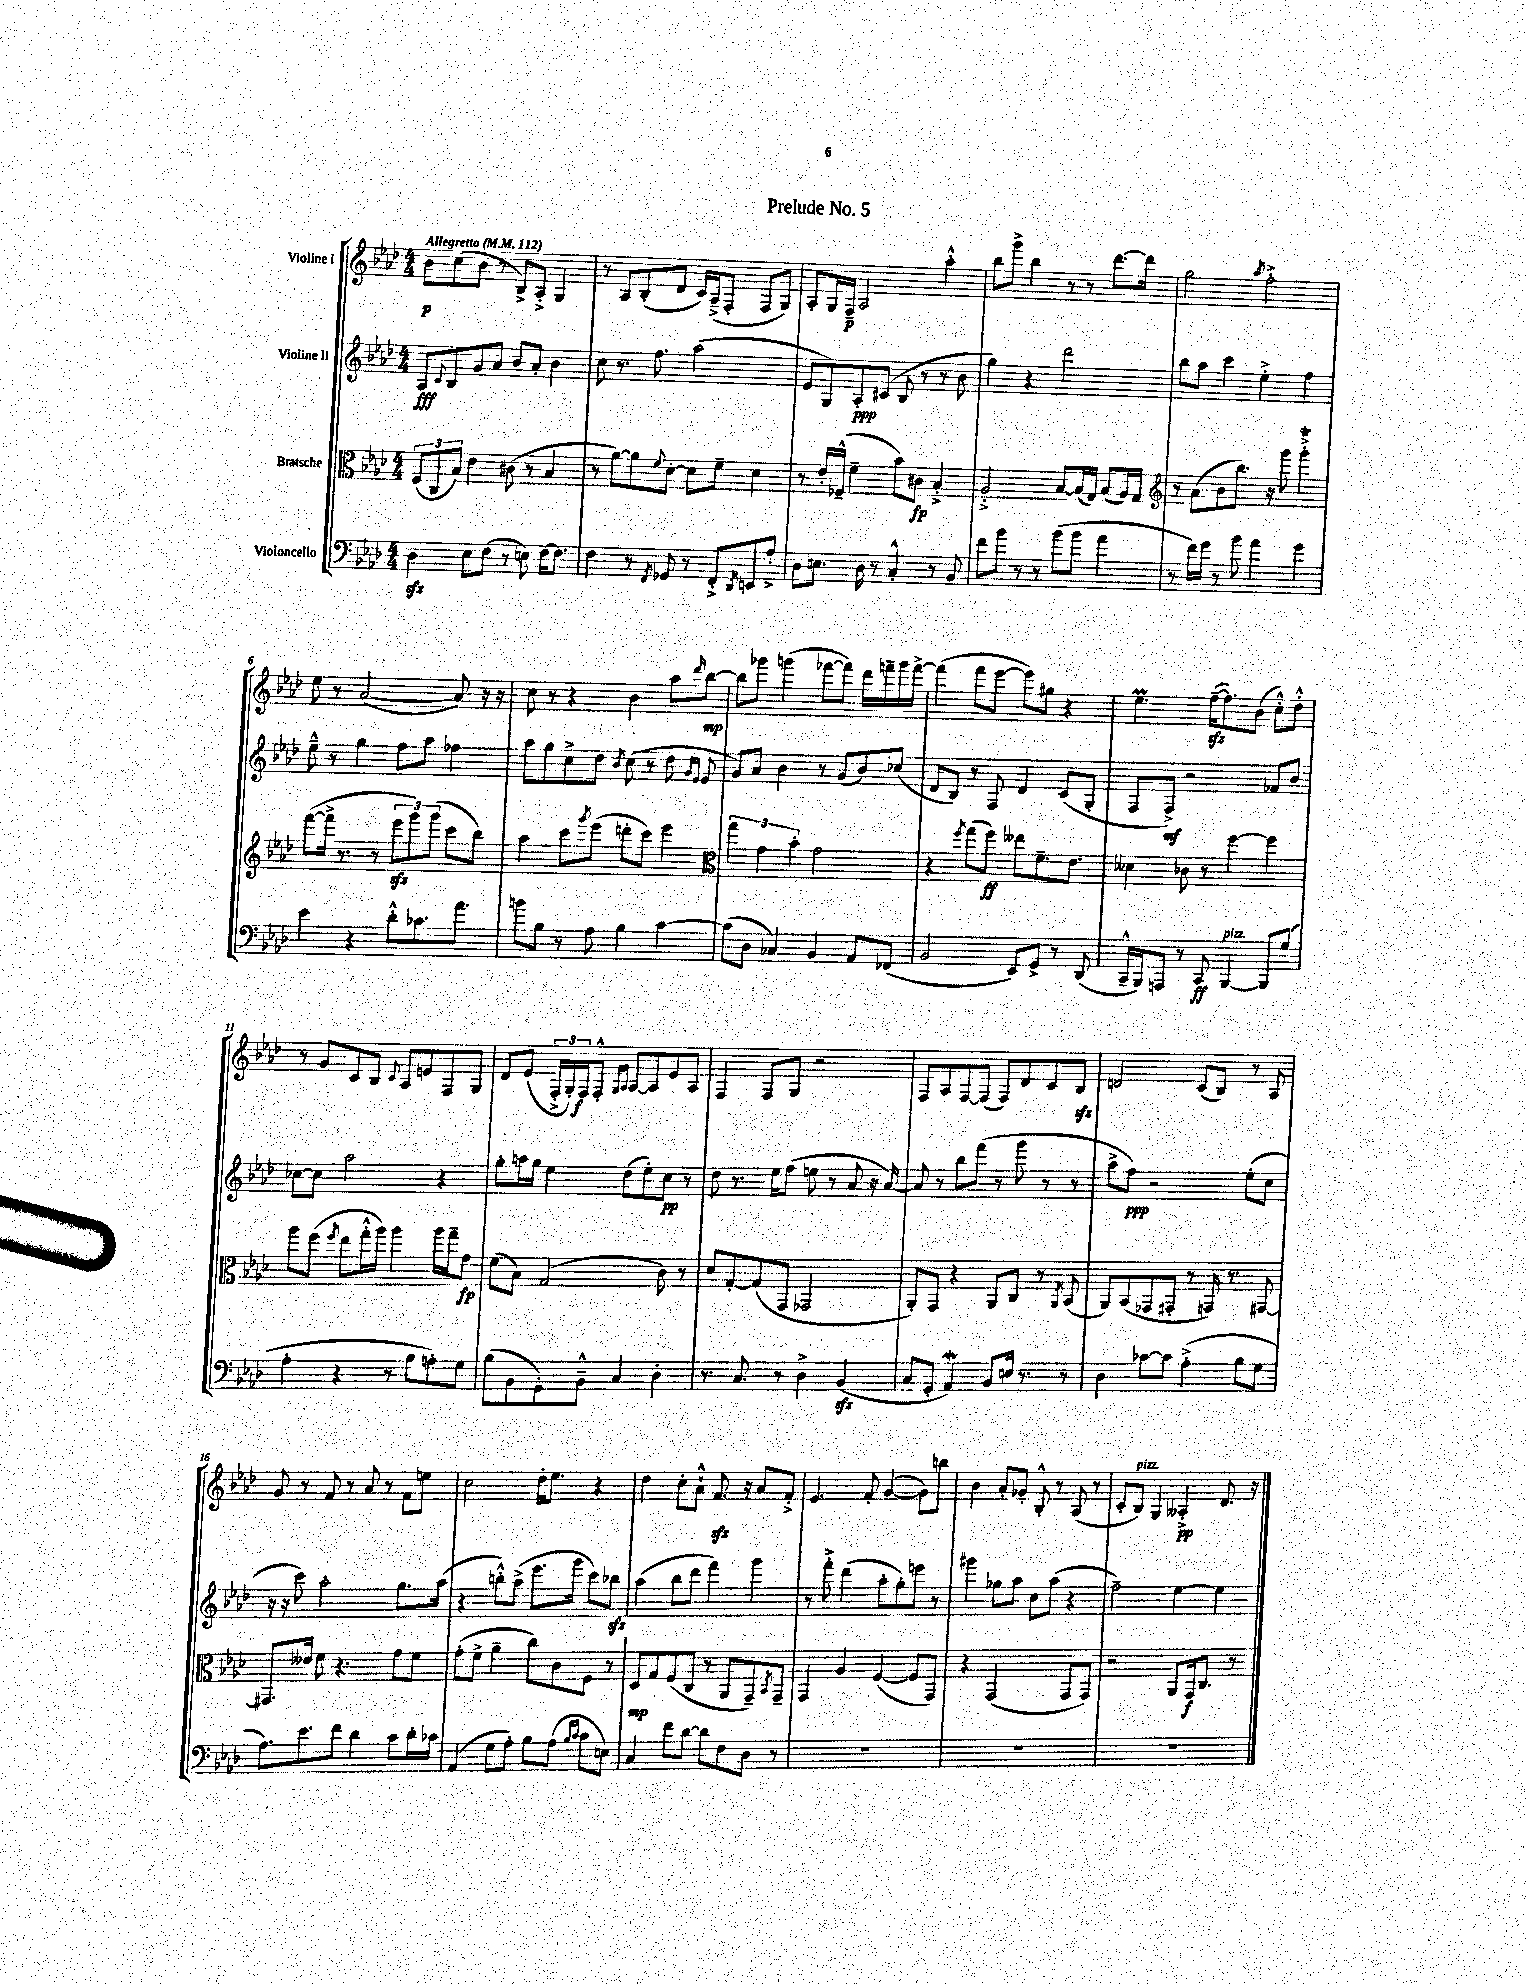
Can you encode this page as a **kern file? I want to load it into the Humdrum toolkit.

**kern	**dynam	**kern	**dynam	**kern	**dynam	**kern	**dynam
*part4	*part4	*part3	*part3	*part2	*part2	*part1	*part1
*staff4	*staff4	*staff3	*staff3	*staff2	*staff2	*staff1	*staff1
*I"Violoncello	*	*I"Bratsche	*	*I"Violine II	*	*I"Violine I	*
*clefF4	*	*clefC3	*	*clefG2	*	*clefG2	*
*k[b-e-a-d-]	*	*k[b-e-a-d-]	*	*k[b-e-a-d-]	*	*k[b-e-a-d-]	*
*M4/4	*	*M4/4	*	*M4/4	*	*M4/4	*
*MM112	*	*MM112	*	*MM112	*	*MM112	*
=1	=1	=1	=1	=1	=1	=1	=1
!	!	!	!	!	!	!LO:TX:a:B:t=Allegretto	!
4D-zz\	.	(12F/L	.	8A-/L	fff	8b-\L	p
.	.	12C/	.	.	.	.	.
.	.	.	.	8qqc/	.	.	.
.	.	.	.	8B-/	.	(8cc\	.
.	.	12B-/J)	.	.	.	.	.
8E-\L	.	4e-\	.	8g/	.	8b-\J	.
(8F\J	.	.	.	8a-/J	.	8r	.
8r	.	(8c#X\	.	8b-/L	.	8B-^/L)	.
8En\)	.	8r	.	8a-'/J	.	8A-'^/J	.
[16F\KL	.	4B-/	.	4b-\	.	4G/	.
8.F\J]	.	.	.	.	.	.	.
=2	=2	=2	=2	=2	=2	=2	=2
4F\	.	8r	.	8cc\	.	8r	.
.	.	[8a-\L)	.	8.r	.	8A-/L	.
8r	.	8a-\]	.	.	.	(8B-'/	.
.	.	.	.	8.ff\	.	.	.
8qFF/	.	8qqf/	.	.	.	.	.
8GG-X/	.	[8d-'\J	.	.	.	8d-/J	.
8r	.	8d-\L]	.	(2aa-\	.	16c/LL)	.
.	.	.	.	.	.	(16A-~^/J	.
8FF'^/L	.	8f~\J	.	.	.	8F'/J	.
8qDD-/	.	.	.	.	.	.	.
8EEn/	.	4d-\	.	.	.	8F/L	.
8A-'^/J	.	.	.	.	.	8G/J)	.
=3	=3	=3	=3	=3	=3	=3	=3
8D-\L	.	8r	.	8e-/L	.	8A-'/L	.
8.En\J	.	16e-'/LL	.	8G/)	.	16G/L	.
.	.	(16F-X~^^/JJ	.	.	.	16F~/JJ	p
.	.	4f~\	.	8A-'/	ppp	2A-/	.
16D-\	.	.	.	.	.	.	.
8r	.	.	.	(8c#X/J	.	.	.
4C'^^/	.	8b-\L)	.	8B-/	.	.	.
.	.	8c#X\J	fp	8r	.	.	.
8r	.	4B-'^/	.	8r	.	4aa-'^^\	.
8BB-/	.	.	.	8b-\	.	.	.
=4	=4	=4	=4	=4	=4	=4	=4
8f\L	.	2A-'^/	.	4gg\)	.	8bb-\L	.
8b-\J	.	.	.	.	.	8ggg^\J	.
8r	.	.	.	4r	.	4bb-\	.
8r	.	.	.	.	.	.	.
(8b-\L	.	[8B-/L	.	2ddd-\	.	8r	.
8b-\J	.	(16B-/L]	.	.	.	8r	.
.	.	16G/JJ)	.	.	.	.	.
4a-\	.	(8B-/L	.	.	.	[8.ddd-\L	.
.	.	16A-/L)	.	.	.	.	.
.	.	16G/JJ	.	.	.	16ddd-\Jk]	.
=5	=5	=5	=5	=5	=5	=5	=5
*	*	*clefG2	*	*	*	*	*
8r	.	8r	.	8bb-\L	.	2gg\	.
16f\LL)	.	(8a-\L	.	8aa-\J	.	.	.
16g\JJ	.	.	.	.	.	.	.
8r	.	8b-\	.	4ccc\	.	.	.
8b-\	.	8.bb-\J)	.	.	.	.	.
.	.	.	.	.	.	8qaa-/	.
4a-\	.	.	.	4ee-'^\	.	2ff'^\	.
.	.	16r	.	.	.	.	.
.	.	8ggg\	.	.	.	.	.
4g\	.	4gggt'^\	.	4ff\	.	.	.
!!LO:LB:g=z
=6	=6	=6	=6	=6	=6	=6	=6
4e-\	.	([8fff\L	.	8ee-~^^\	.	8ee-\	.
.	.	16fff^\Jk]	.	8r	.	8r	.
.	.	8.r	.	.	.	.	.
4r	.	.	.	4gg\	.	([2a-/	.
.	.	8r	.	.	.	.	.
8d-'^^\L	.	12eee-zz\L	.	8ff\L	.	.	.
.	.	12ggg\)	.	.	.	.	.
8.c-X\	.	.	.	8aa-\J	.	.	.
.	.	(12ggg\J	.	.	.	.	.
.	.	8ccc\L	.	4ff-X\	.	8a-/])	.
8.a-\J	.	.	.	.	.	.	.
.	.	8bb-\J)	.	.	.	16r	.
.	.	.	.	.	.	16r	.
=7	=7	=7	=7	=7	=7	=7	=7
8bn\L	.	4aa-\	.	8aa-\L	.	8cc\	.
8B-\J	.	.	.	8gg\	.	8r	.
8r	.	8ccc\L	.	8cc^\	.	4r	.
.	.	8qggg/	.	.	.	.	.
8A-\	.	(8eee-\J	.	8dd-\J	.	.	.
.	.	.	.	8qb-/	.	.	.
4B-\	.	8dddn'\L	.	(8cc\	.	4b-\	.
.	.	8ccc\J)	.	8r	.	.	.
[4c\	.	4eee-\	.	8dd-\	.	8aa-\L	.
.	.	.	.	16qqg/LL	.	.	.
.	.	.	.	16qqe-/JJ	.	16qqddd-/	.
.	.	.	.	8e-/	.	[8bb-\J	mp
=8	=8	=8	=8	=8	=8	=8	=8
*	*	*clefC3	*	*	*	*	*
(8c\L]	.	6gg\	.	8g/L)	.	8bb-\L]	.
8D-\J	.	.	.	8a-/J	.	8ggg-X\J	.
.	.	6g\	.	.	.	.	.
4C-X/)	.	.	.	4b-\	.	(4gggn\	.
.	.	6b-'\	.	.	.	.	.
4BB-/	.	2g\	.	8r	.	[8fff-X\L	.
.	.	.	.	(8g/L	.	8fff-\J])	.
8AA-/L	.	.	.	8b-/)	.	16ddd-\LL	.
.	.	.	.	.	.	16fffn~\	.
(8FF-X/J	.	.	.	(8cc-X/J	.	16ggg\	.
.	.	.	.	.	.	[16fff^\JJ	.
=9	=9	=9	=9	=9	=9	=9	=9
2BB-/	.	4r	.	8d-/L	.	(4fff\]	.
.	.	.	.	8B-/J)	.	.	.
.	.	8qff/	.	.	.	.	.
.	.	(8gg\L	.	8r	.	8fff\L	.
.	.	8ff\J)	ff	8F/	.	[8eee-\J	.
8EE-/L)	.	8ee--X\L	.	4d-/	.	8eee-\L])	.
8GG^/J	.	8.f~\	.	.	.	8gg#X\J	.
8r	.	.	.	(8c/L	.	4r	.
.	.	8.e-\J	.	.	.	.	.
(8DD-/	.	.	.	8G'/J	.	.	.
=10	=10	=10	=10	=10	=10	=10	=10
16CC~^^/LL	.	4d--X\	.	8F/L	.	4.ee-M\	.
16BBB-/J)	.	.	.	.	.	.	.
8AAAn/J	.	.	.	8F^/J)	mf	.	.
8r	.	8c-X\	.	2r	.	.	.
8CC/	ff	8r	.	.	.	([16ffzz~\KL	.
.	.	.	.	.	.	8.ff\])	.
!LO:TX:a:i:t=pizz.	!	!	!	!	!	!	!
[4BBB-/	.	[4ff\	.	.	.	.	.
.	.	.	.	.	.	(8b-\J	.
8BBB-/L]	.	4ff\]	.	8f-X/L	.	8cc'^^\L)	.
(8G/J	.	.	.	8b-/J	.	8dd-'^^\J	.
!!LO:LB:g=z
=11	=11	=11	=11	=11	=11	=11	=11
4A-'\	.	8aa-\L	.	[8cc-X\L	.	8r	.
.	.	(8ff\J	.	8cc-\J]	.	8g/L	.
.	.	8qff/	.	.	.	.	.
4r	.	8ee-\L	.	2aa-\	.	8c/	.
.	.	16gg'^^\L	.	.	.	8B-/J	.
.	.	16aa-\JJ)	.	.	.	.	.
.	.	.	.	.	.	8qqc/	.
8r	.	4aa-\	.	.	.	8A-/L	.
8B-\L	.	.	.	.	.	8en/	.
8An'\)	.	16aa-\LL	.	4r	.	8F/	.
.	.	16gg~\J	.	.	.	.	.
8G\J	.	8g\J	fp	.	.	8G/J	.
=12	=12	=12	=12	=12	=12	=12	=12
(8B-\L	.	(8f\L	.	8gg'\L	.	8d-/L	.
8BB-\	.	8B-\J)	.	16aan\L	.	(8e-/J	.
.	.	.	.	16gg\JJ	.	.	.
8GG'\)	.	(2G/	.	4ee-\	.	24F'^/LL	.
.	.	.	.	.	.	24G'/)	.
.	.	.	.	.	.	24F/J	f
8BB-~^^\J	.	.	.	.	.	8F'^^/J	.
.	.	.	.	.	.	16qqG/LL	.
.	.	.	.	.	.	16qqA-/JJ	.
4C/	.	.	.	(8dd-\L	.	[8A-/L	.
.	.	.	.	8ee-'\)	.	8A-/]	.
4D-'\	.	8c\)	.	8cc\J	pp	8e-/	.
.	.	8r	.	8r	.	8A-/J	.
=13	=13	=13	=13	=13	=13	=13	=13
8.r	.	8d-/L	.	8dd-\	.	4F/	.
.	.	[8G'/	.	8.r	.	.	.
8.C/	.	.	.	.	.	.	.
.	.	(8G/]	.	.	.	8F/L	.
.	.	.	.	16ee-\KL	.	.	.
8r	.	8GG/J	.	(8ff\J	.	8G/J	.
4D-^\	.	2GG-X/	.	8een\	.	2r	.
.	.	.	.	8r	.	.	.
(4BB-zz/	.	.	.	8a-/	.	.	.
.	.	.	.	16r	.	.	.
.	.	.	.	[16a-/)	.	.	.
=14	=14	=14	=14	=14	=14	=14	=14
8C/L	.	8AA-'/L)	.	8a-/]	.	8F/L	.
8GG'/J	.	8GG/J	.	8r	.	8A-/	.
4AA-w/)	.	4r	.	8bb-\L	.	[8F/	.
.	.	.	.	(8fff\J	.	(8F/J]	.
8BB-/L	.	8AA-/L	.	8r	.	8F/L)	.
16En/Jk	.	8C/J	.	8ggg\	.	8d-/	.
8.r	.	.	.	.	.	.	.
.	.	8r	.	8r	.	8c/	.
.	.	8qAA-/	.	.	.	.	.
8r	.	(8BB-/	.	8r	.	8B-zz/J	.
=15	=15	=15	=15	=15	=15	=15	=15
4D-\	.	8AA-/L)	.	8aa-^\L	.	2dn/	.
.	.	(8BB-/	.	8ff\J)	ppp	.	.
[8c-X\L	.	8GG-X/	.	2r	.	.	.
8c-\J]	.	8GG#X'/J	.	.	.	.	.
(4A-'^\	.	8r	.	.	.	(8c/L	.
.	.	16GGn/)	.	.	.	8B-/J)	.
.	.	8.r	.	.	.	.	.
8B-\L	.	.	.	(8ee-'\L	.	8r	.
8G\J	.	[8GG#X/	.	8cc\J	.	8A-/	.
!!LO:LB:g=z
=16	=16	=16	=16	=16	=16	=16	=16
8.A-\L)	.	8.GG#X/L]	.	16r	.	8g/	.
.	.	.	.	16r	.	.	.
.	.	.	.	8ccc\)	.	8r	.
8.e-\	.	16e--X/Jk	.	.	.	.	.
.	.	8f\	.	2aa-'\	.	8f/	.
8f\J	.	4.r	.	.	.	8r	.
4d-\	.	.	.	.	.	8a-/	.
.	.	.	.	.	.	8r	.
8c\L	.	8g\L	.	8.gg\L	.	8f\L	.
16d-'\L	.	8f\J	.	.	.	8een\J	.
16c-X\JJ	.	.	.	(16aa-\Jk	.	.	.
=17	=17	=17	=17	=17	=17	=17	=17
(4AA-/	.	(8g'\L	.	4r	.	2cc\	.
.	.	8f^\J	.	.	.	.	.
8G\L	.	4a-~\	.	8bbn'^^\L)	.	.	.
8A-'\J)	.	.	.	(8aa-^\J	.	.	.
8B-\L	.	8cc\L)	.	8.eee-\L	.	16dd-'\KL	.
.	.	.	.	.	.	8.ee-\J	.
(8A-\J	.	8c\	.	.	.	.	.
.	.	.	.	16ggg\Jk	.	.	.
16qqB-/LL	.	.	.	.	.	.	.
16qqc/JJ	.	.	.	.	.	.	.
8c\L	.	8F\J	.	8ccc\L)	.	4r	.
8En\J)	.	8r	.	8bb-Xzz\J	.	.	.
=18	=18	=18	=18	=18	=18	=18	=18
4C/	.	8D-/L	mp	(4aa-\	.	4dd-\	.
.	.	8G/	.	.	.	.	.
8f\L	.	(8F/	.	8bb-\L	.	8cc'\L	.
[8d-\J	.	8C/J	.	8ddd-\J	.	8a-`^^\J	.
8d-\L]	.	8r	.	4fff\)	.	8.fzz/	.
8F\	.	8AA-/L	.	.	.	.	.
.	.	.	.	.	.	16r	.
8D-\J	.	8GG~/)	.	4ggg\	.	8a-/L	.
.	.	8qBB-/	.	.	.	.	.
8r	.	8GG~/J	.	.	.	8f'^/J	.
=19	=19	=19	=19	=19	=19	=19	=19
1r	.	4GG/	.	8r	.	4.e-/	.
.	.	.	.	8fff'^\	.	.	.
.	.	4A-/	.	(4ddd-\	.	.	.
.	.	.	.	.	.	8f'/	.
.	.	([4F/	.	8aa-'\L	.	([4g/	.
.	.	.	.	8gg'\)	.	.	.
.	.	8F/L]	.	8eeen\J	.	8g\L])	.
.	.	8GG/J)	.	8r	.	8bbn\J	.
=20	=20	=20	=20	=20	=20	=20	=20
1r	.	4r	.	4ggg#X\	.	4b-\	.
.	.	(2GG/	.	8gg-X\L	.	8a-'/L	.
.	.	.	.	8aa-\J	.	8g-X'/J	.
.	.	.	.	8cc\L	.	8B-'^^/	.
.	.	.	.	(8aa-\J	.	8r	.
.	.	8GG/L	.	4r	.	(8A-/	.
.	.	8GG/J)	.	.	.	8r	.
=21	=21	=21	=21	=21	=21	=21	=21
1r	.	2r	.	2ff~\)	.	8c'/L	.
!	!	!	!	!	!	!LO:TX:a:i:t=pizz.	!
.	.	.	.	.	.	8B-/J)	.
.	.	.	.	.	.	4G/	.
.	.	8AA-/L	.	[4ee-\	.	4A--X'^/	pp
.	.	16GG/k	f	.	.	.	.
.	.	8.C/J	.	.	.	.	.
.	.	.	.	4ee-\]	.	8.d-/	.
.	.	8r	.	.	.	.	.
.	.	.	.	.	.	16r	.
==	==	==	==	==	==	==	==
*-	*-	*-	*-	*-	*-	*-	*-
